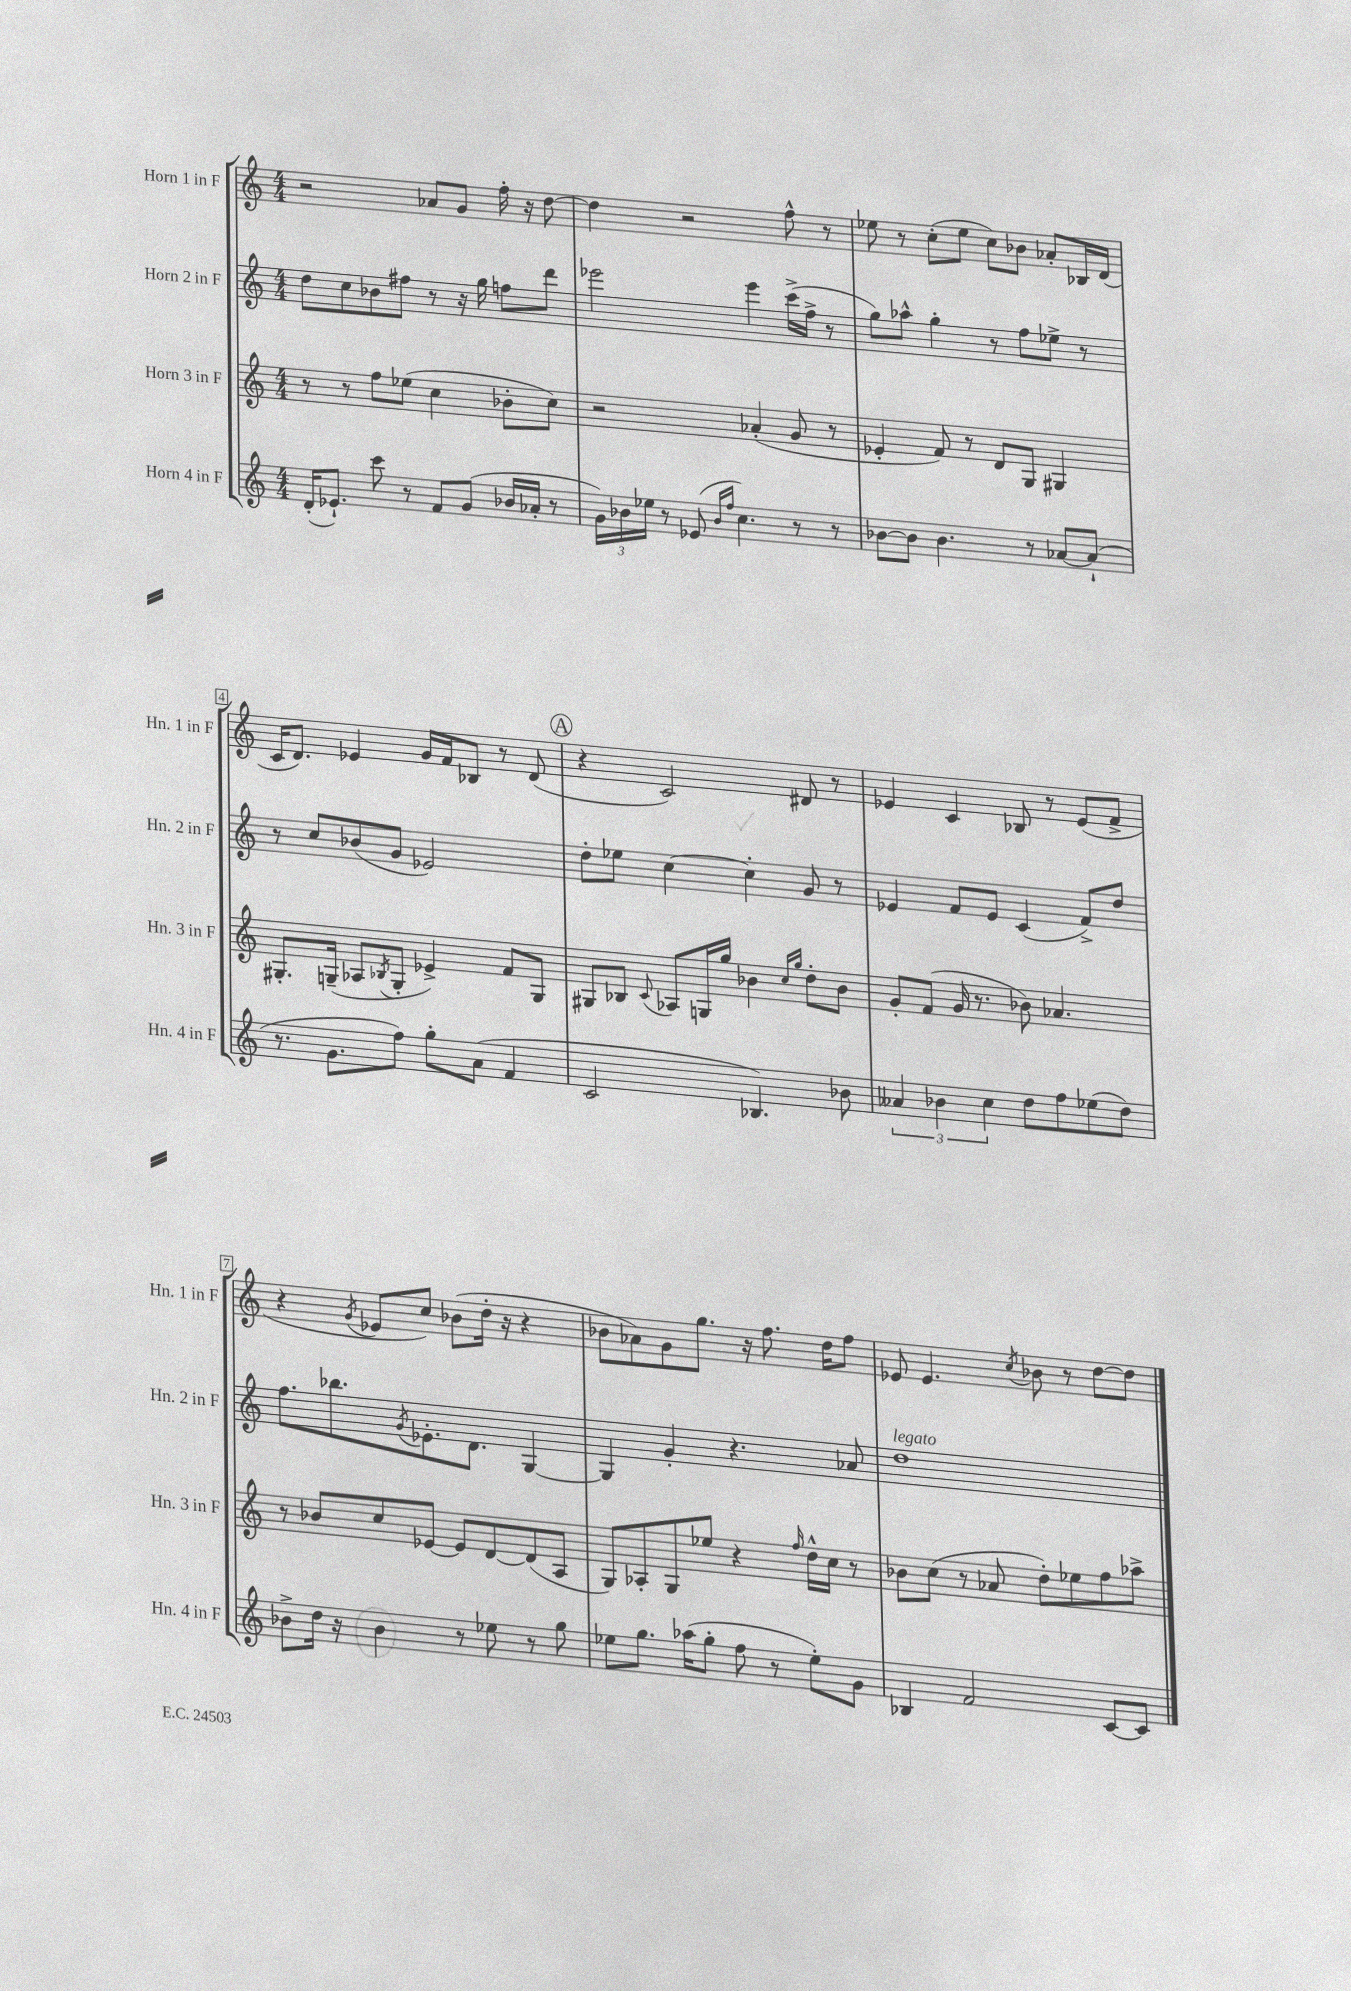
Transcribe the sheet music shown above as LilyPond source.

<<
\new StaffGroup <<
\new Staff = "s0" \with { instrumentName = "Horn 1 in F" shortInstrumentName = "Hn. 1 in F" } {
    \clef treble \key c \major \numericTimeSignature \time 4/4
    r2 aes'8 g'8 f''16-. r16 d''8~ |
    d''4 r2 f''8-^ r8 |
    ees''8 r8 c''8-.( ees''8 c''8) bes'8 aes'8-. bes16 d'16( |
    c'16 d'8.) ees'4 g'16 f'16 bes8 r8 d'8( |
    \mark \markup { \circle "A" } r4 c'2) dis'8 r8 |
    ees'4 c'4 bes8 r8 ees'8( f'8-> |
    r4 \acciaccatura { g'8 } ees'8 c''8) bes'8( d''16-. r16 r4 |
    bes'8 aes'8) g'8 g''8. r16 f''8. d''16 f''8 |
    ees'8 ees'4. \acciaccatura { c''8 } bes'8 r8 d''8~ d''8 \bar "|." |
}
\new Staff = "s1" \with { instrumentName = "Horn 2 in F" shortInstrumentName = "Hn. 2 in F" } {
    \clef treble \key c \major \numericTimeSignature \time 4/4
    d''8 c''8 bes'8 fis''8 r8 r16 g''16 f''8 d'''8 |
    ees'''2 ees'''4 c'''16->( f''16-> r8 |
    g''8) aes''8-^ g''4-. r8 f''8 ees''8-> r8 |
    r8 c''8 bes'8( g'8 ees'2) |
    \mark \markup { \circle "A" } d''8-. ees''8 c''4~ c''4-. g'8 r8 |
    ees'4 f'8 ees'8 c'4( f'8->) d''8 |
    f''8. bes''8. \acciaccatura { g'8 } ees'8.-. d'8. g4~ |
    g4 g'4-. r4. aes'8 |
    d''1^\markup { \italic "legato" } \bar "|." |
}
\new Staff = "s2" \with { instrumentName = "Horn 3 in F" shortInstrumentName = "Hn. 3 in F" } {
    \clef treble \key c \major \numericTimeSignature \time 4/4
    r8 r8 f''8 ees''8( c''4 bes'8-. c''8) |
    r2 aes'4-.( g'8 r8 |
    ees'4-. f'8) r8 d'8 g8 gis4 |
    gis8.-. g16--( aes8 \acciaccatura { bes8 } g8-. ees'4->) f'8 g8 |
    \mark \markup { \circle "A" } gis8 bes8 \appoggiatura { c'8 } aes8 g16 g''16 bes'4 \grace { c''16 g''16 } d''8-. bes'8 |
    g'8-. f'8( g'16 r8. bes'8) aes'4. |
    r8 bes'8 c''8 ees'8~ ees'8 d'8~ d'8( a8 |
    g8) aes8-. g8 ees''8 r4 \grace { f''16 } d''16-^ c''16 r8 |
    bes'8 c''8( r8 aes'8 d''8-.) ees''8 f''8 aes''8-> \bar "|." |
}
\new Staff = "s3" \with { instrumentName = "Horn 4 in F" shortInstrumentName = "Hn. 4 in F" } {
    \clef treble \key c \major \numericTimeSignature \time 4/4
    d'16-.( ees'8.-!) c'''8 r8 f'8 g'8( bes'16 aes'16-. r8 |
    \tuplet 3/2 { g'16) bes'16 ees''16 } r8 ees'8( \grace { bes'16 f''16 } c''4.) r8 r8 |
    bes'8~ bes'8 bes'4. r8 aes'8~ aes'8-!( |
    r8. g'8. f''8) g''8-. a'8( f'4 |
    \mark \markup { \circle "A" } c'2 bes4.) bes'8 |
    \tuplet 3/2 { aeses'4 bes'4 c''4 } d''8 f''8 ees''8( d''8) |
    bes'8-> d''16 r16 bes'4 r8 ees''8 r8 g''8 |
    ees''8 g''8. aes''16( g''8-. f''8 r8 ees''8-.) g'8 |
    bes4 f'2 c'8~ c'8 \bar "|." |
}
>>
>>
\layout { \context { \Score \override BarNumber.stencil = #(make-stencil-boxer 0.1 0.3 ly:text-interface::print) } }
